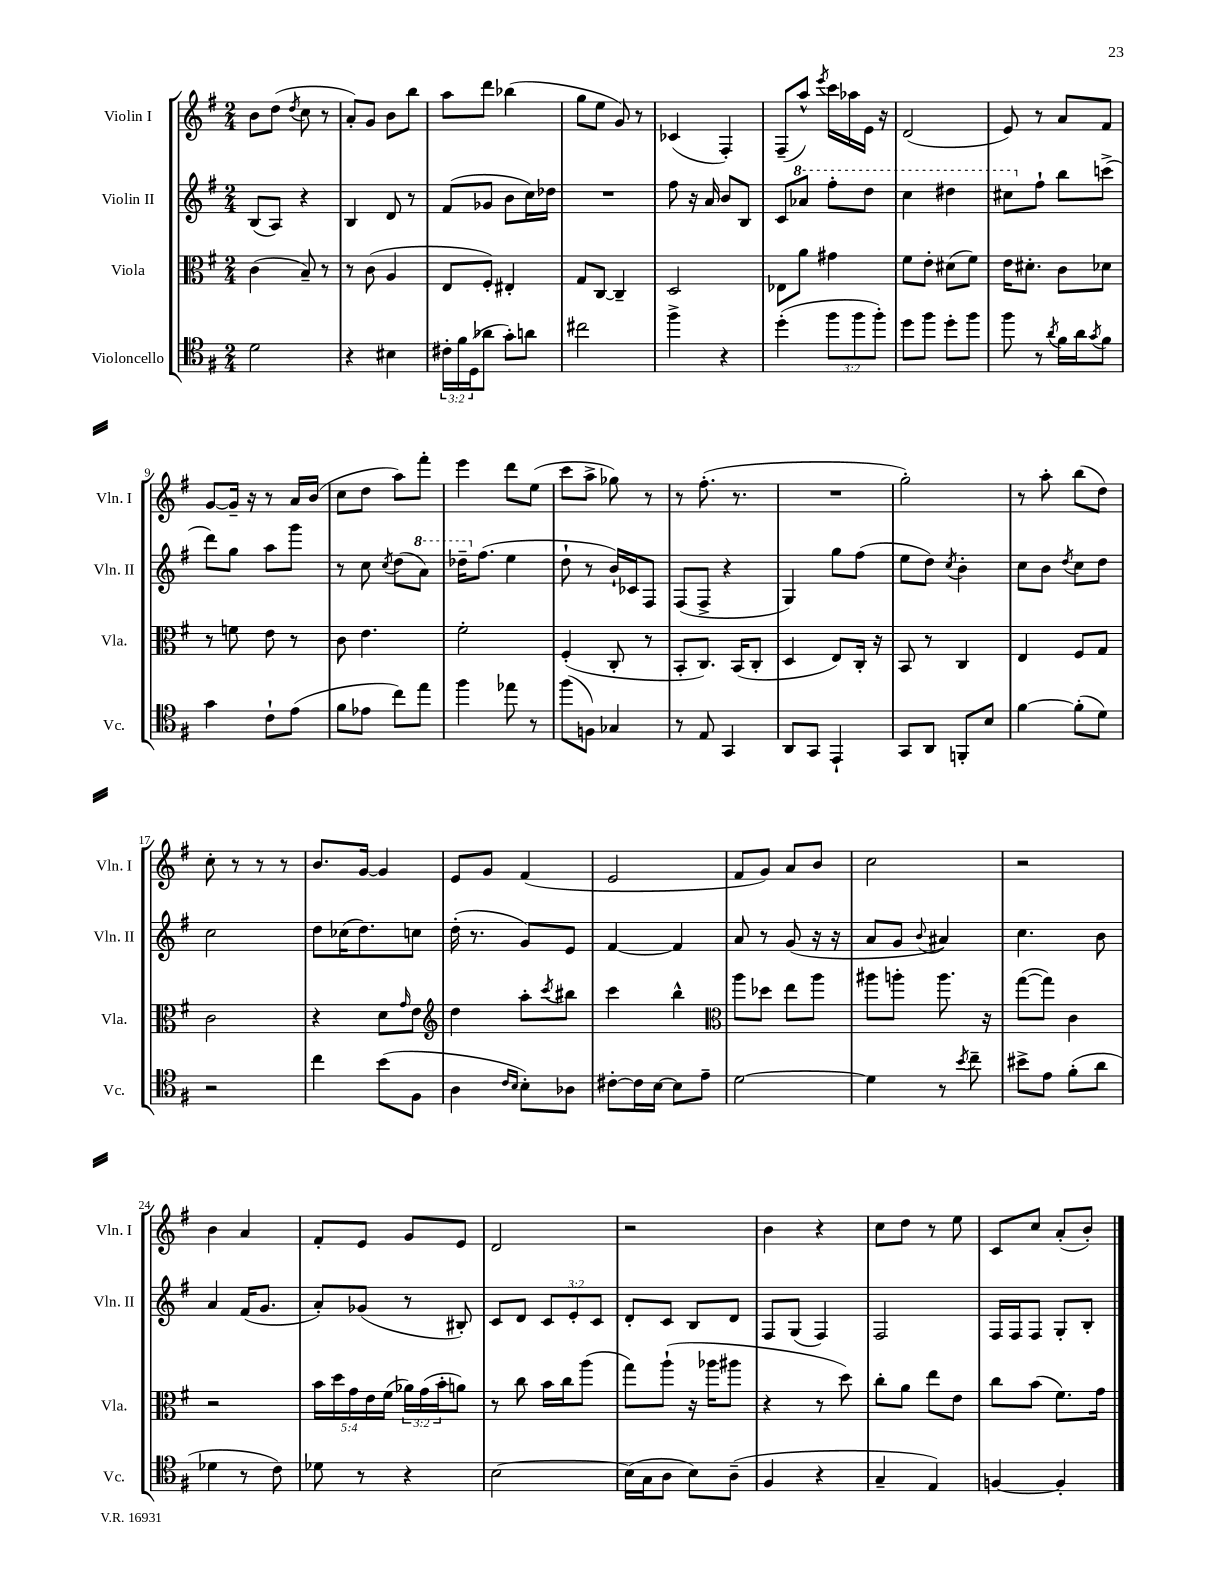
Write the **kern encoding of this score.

**kern	**kern	**kern	**kern
*staff4	*staff3	*staff2	*staff1
*clefC4	*clefC3	*clefG2	*clefG2
*k[f#]	*k[f#]	*k[f#]	*k[f#]
*M2/4	*M2/4	*M2/4	*M2/4
2d	(4c	(8B	8b
.	.	8A)	(8dd
.	.	.	8qdd
.	8B~)	4r	8cc
.	8r	.	8r
=	=	=	=
4r	8r	4B	8a')
.	(8c	.	8g
4B#	4A	8d	8b
.	.	8r	8bb
=	=	=	=
24c#'	8E	(8f#	8aa
24f#	.	.	.
(24D	.	.	.
8a-	8F#')	8g-	8ddd
8g')	4E#'	8b	(4bb-
8a	.	16cc)	.
.	.	16dd-	.
=	=	=	=
2cc#	8G	2r	8gg
.	[8C	.	8ee
.	4C~]	.	8g)
.	.	.	8r
=	=	=	=
4ff#^	2D	8ff#	(4c-
.	.	16r	.
.	.	16a	.
4r	.	8b	4F#')
.	.	8B	.
=	=	=	=
(4dd'	8E-	8c	(8F#~
.	8a	8aa-	8aa^^)
.	.	.	8qeee
12ff#	4g#	8fff#'	16ccc
.	.	.	16aa-
12ff#	.	.	.
.	.	8ddd	16e
12ff#')	.	.	.
.	.	.	16r
=	=	=	=
8dd	8f#	4ccc	(2d
8ff#	8e'	.	.
8dd'	(8d#	4ddd#	.
8ff#	8f#)	.	.
=	=	=	=
8ff#	16e	8ccc#	8e)
.	8.d#'	.	.
8r	.	8ff#`	8r
8qa	.	.	.
16f#	8c	8bb	8a
16a	.	.	.
8qg	.	.	.
8f#	8d-	(8ccc^	8f#
=	=	=	=
4g	8r	8ddd)	[8g
.	8f	8gg	16g~]
.	.	.	16r
8c`	8e	8aa	8r
(8e	8r	8ggg	16a
.	.	.	(16b
=	=	=	=
8f#	8c	8r	8cc
8e-	4.e	8cc	8dd
.	.	8qcc	.
8cc)	.	(8dd	8aa)
8ee	.	8aa)	8fff#'
=	=	=	=
4ff#	2f#'	16ddd-~	4eee
.	.	(8.ff#	.
8ee-	.	4ee	8ddd
8r	.	.	(8ee
=	=	=	=
(8ff#	(4F#'	8dd`	8ccc
8F)	.	8r	8aa^
4G-	8C'	16b`)	8gg-)
.	.	16c-	.
.	8r	8F#	8r
=	=	=	=
8r	8BB'	(8F#	8r
8E	8.C)	8F#^	(8.ff#'
4GG	.	4r	.
.	(16BB	.	8.r
.	8C'	.	.
=	=	=	=
8AA	4D	4G)	2r
8GG	.	.	.
4EE`	8E)	8gg	.
.	16C'	(8ff#	.
.	16r	.	.
=	=	=	=
8GG	8BB	8ee	2gg')
8AA	8r	8dd)	.
.	.	8qcc	.
8FF'	4C	4b'	.
8B	.	.	.
=	=	=	=
[4f#	4E	8cc	8r
.	.	8b	8aa'
.	.	8qdd	.
(8f#']	8F#	8cc	(8bb
8d)	8G	8dd	8dd)
=	=	=	=
2r	2c	2cc	8cc'
.	.	.	8r
.	.	.	8r
.	.	.	8r
=	=	=	=
4cc	4r	8dd	8.b
.	.	(16cc-	.
.	.	8.dd)	[16g
(8b	8d	.	4g]
.	16qqg	.	.
8F#	8e	8cc	.
=	=	=	=
*	*clefG2	*	*
4A	4dd	(16dd'	8e
.	.	8.r	.
.	.	.	8g
16qqc	.	.	.
16qqB	.	.	.
8B')	8aa'	8g)	(4f#
.	8qccc	.	.
8A-	8bb#	8e	.
=	=	=	=
[8c#'	4ccc	[4f#	2e
16c#]	.	.	.
[16B	.	.	.
8B]	4bb^^	4f#]	.
8e~	.	.	.
=	=	=	=
*	*clefC3	*	*
[2d	8aa	8a	8f#
.	8dd-	8r	8g)
.	8ee	(8g	8a
.	8aa	16r	8b
.	.	16r	.
=	=	=	=
4d]	8aa#	8a	2cc
.	8aa'	8g	.
.	.	8qqb	.
8r	8.aa	4a#)	.
8qb	.	.	.
8cc~	.	.	.
.	16r	.	.
=	=	=	=
8b#^	([8gg	4.cc	2r
8e	8gg])	.	.
(8f#'	4c	.	.
8a	.	8b	.
=	=	=	=
4d-	2r	4a	4b
8r	.	(16f#	4a
.	.	8.g	.
8c)	.	.	.
=	=	=	=
8d-	20b	8a')	8f#'
.	20dd	.	.
.	20g	.	.
8r	.	(8g-	8e
.	20e	.	.
.	(20f#	.	.
4r	24a-)	8r	8g
.	(24g	.	.
.	24b'	.	.
.	8a)	8B#')	8e
=	=	=	=
[2B	8r	8c	2d
.	8cc	8d	.
.	16b	12c	.
.	16cc	.	.
.	.	12e'	.
.	(8aa	.	.
.	.	12c	.
=	=	=	=
(16B]	8gg)	8d'	2r
16G	.	.	.
8A	(8aa`	8c	.
8B)	16r	8B	.
.	16aa-	.	.
(8A~	8aa#	8d	.
=	=	=	=
4F#	4r	8F#	4b
.	.	(8G	.
4r	8r	4F#)	4r
.	8dd)	.	.
=	=	=	=
4G~	8cc'	2F#	8cc
.	8a	.	8dd
4E)	8ee	.	8r
.	8e	.	8ee
=	=	=	=
[4F	8cc	16F#	8c
.	.	16F#	.
.	(8b	8F#	8cc
4F']	8.f#)	8G'	(8a'
.	.	8B'	8b')
.	16g	.	.
==	==	==	==
*-	*-	*-	*-
